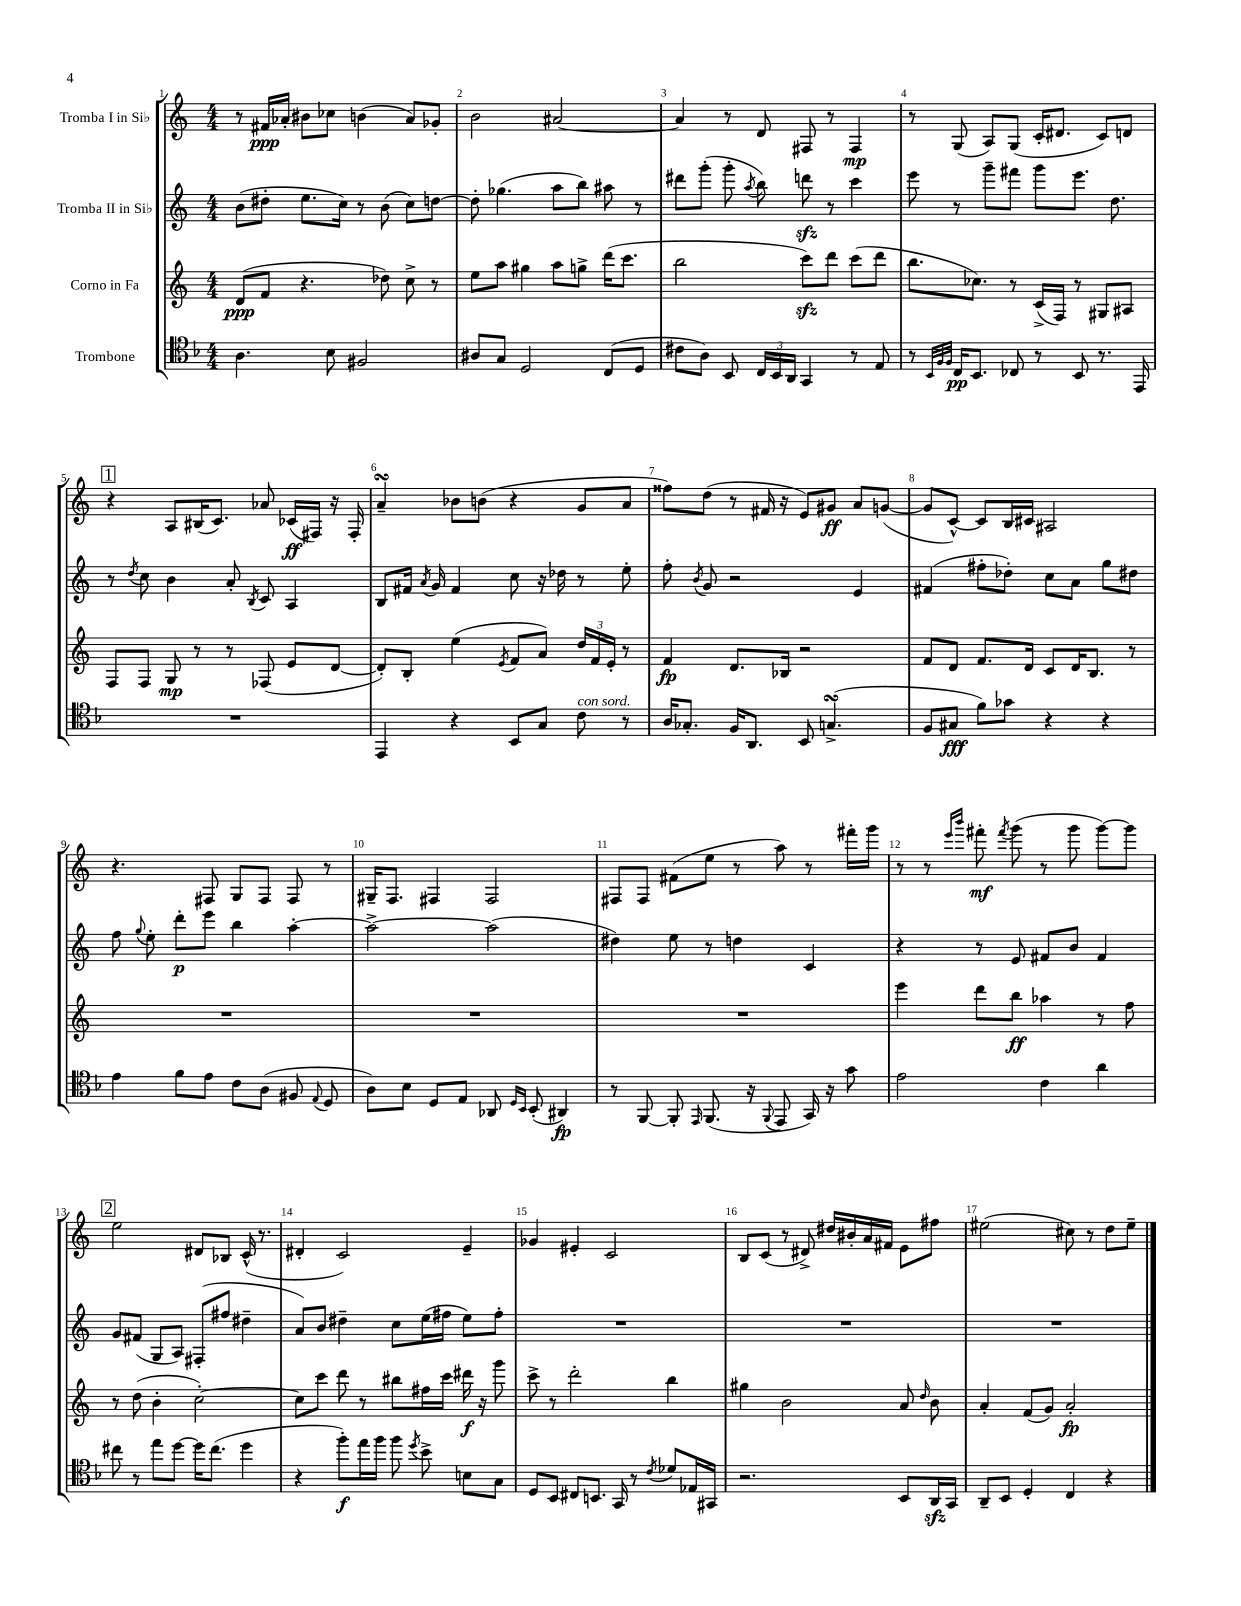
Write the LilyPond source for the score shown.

<<
\new StaffGroup <<
\new Staff = "s0" \with { instrumentName = "Tromba I in Sib" } {
    \clef treble \key c \major \numericTimeSignature \time 4/4
    \autoBeamOff r8 fis'16[\ppp aes'16]-. bis'8[ ces''8] b'4( aes'8[) ges'8]-. |
    b'2 ais'2~ |
    ais'4 r8 d'8 fis8 r8 fis4\mp |
    r8 g8( a8[) g8]( c'16[-. dis'8.] c'8[) d'8] |
    \mark \markup { \box "1" } r4 a8[ bis16( c'8.]) aes'8 ces'16[\ff( fis16]) r16 fis16-. |
    a'4--\turn bes'8[ b'8]( r4 g'8[ a'8] |
    fisis''8[) d''8]( r8 fis'16 r16 e'8[) gis'8]\ff a'8[ g'8]~( |
    g'8[ c'8]~-^) c'8[ b16 cis'16] ais2 |
    r4. fis8 g8[ fis8] fis8 r8 |
    gis16[-- f8.] fis4 fis2 |
    fis8[ fis8] fis'8[( e''8] r8 a''8) r8 fis'''16[-. g'''16] |
    r8 r8 \grace { e'''16[ b'''16] } fis'''8-.\mf \acciaccatura { fis'''8 } g'''8( r8 g'''8 g'''8[~) g'''8] |
    \mark \markup { \box "2" } e''2 dis'8[ bes8] c'16-^( r8. |
    dis'4-. c'2) e'4-- |
    ges'4 eis'4-. c'2 |
    b8[ c'8]( r8 dis'8->) dis''16[ bis'16-. a'16 fis'16] e'8[ fis''8] |
    eis''2( cis''8) r8 d''8[ eis''8]-- \bar "|." |
}
\new Staff = "s1" \with { instrumentName = "Tromba II in Sib" } {
    \clef treble \key c \major \numericTimeSignature \time 4/4
    \autoBeamOff b'8[( dis''8]-. e''8.[ c''16]) r8 b'8( c''8[) d''8]~ |
    d''8-. ges''4.( a''8[ b''8]) ais''8 r8 |
    dis'''8[ g'''8]-.( g'''8-. \acciaccatura { a''8 } b''8) d'''8\sfz r8 c'''4 |
    e'''8 r8 g'''8[-- fis'''8] g'''8[ e'''8.] d''8. |
    \mark \markup { \box "1" } r8 \acciaccatura { d''8 } c''8 b'4 a'8-. \acciaccatura { b8 } c'8 a4 |
    b8[ fis'16] \acciaccatura { a'8 } g'16 fis'4 c''8 r16 des''16 r8 e''8-. |
    f''8-. \acciaccatura { b'8 } g'8 r2 e'4 |
    fis'4( fis''8[-. des''8]-.) c''8[ a'8] g''8[ dis''8] |
    f''8 \appoggiatura { g''8 } e''8-. d'''8[-.\p e'''8] b''4 a''4~-. |
    a''2~-> a''2( |
    dis''4) e''8 r8 d''4 c'4 |
    r4 r8 e'8 fis'8[ b'8] fis'4 |
    \mark \markup { \box "2" } g'8[ fis'8]( g8[ a8]) fis8[-.( fis''8] dis''4-- |
    a'8[) b'8] dis''4-- c''8[ e''16( fis''16] e''8[) fis''8]-. |
    R1 |
    R1 |
    R1 \bar "|." |
}
\new Staff = "s2" \with { instrumentName = "Corno in Fa" } {
    \clef treble \key c \major \numericTimeSignature \time 4/4
    \autoBeamOff d'8[\ppp( f'8] r4. des''8) c''8-> r8 |
    e''8[ a''8] gis''4 a''8[ g''8]-> d'''16[( c'''8.] |
    b''2 c'''8[\sfz) d'''8] c'''8[( d'''8] |
    b''8.[ ces''8.]) r8 c'16[->( f16]) r8 gis8[ ais8] |
    \mark \markup { \box "1" } f8[ f8] g8\mp r8 r8 fes8( e'8[ d'8]~ |
    d'8[-.) b8]-. e''4( \acciaccatura { e'8 } f'8[ a'8]) \tuplet 3/2 { d''16[ f'16 e'16]-. } r8 |
    f'4\fp d'8.[ bes16] r2 |
    f'8[ d'8] f'8.[ d'16] c'8[ d'16 b8.] r8 |
    R1 |
    R1 |
    R1 |
    e'''4 d'''8[ b''8]\ff aes''4 r8 f''8 |
    \mark \markup { \box "2" } r8 d''8( b'4-. c''2~-.) |
    c''8[ c'''8] d'''8 r8 bis''8[ fis''16 c'''16] dis'''16\f r16 g'''8 |
    c'''8-> r8 d'''2-. b''4 |
    gis''4 b'2 a'8 \grace { d''16 } b'8 |
    a'4-. f'8[( g'8]) a'2-.\fp \bar "|." |
}
\new Staff = "s3" \with { instrumentName = "Trombone" } {
    \clef tenor \key f \major \numericTimeSignature \time 4/4
    \autoBeamOff a4. bes8 fis2 |
    ais8[ g8] d2 c8[( d8] |
    cis'8[ a8]) bes,8 \tuplet 3/2 { c16[ bes,16 a,16] } g,4 r8 e8 |
    r8 \grace { bes,32[ f32 f32] } c16[\pp bes,8.] ces8 r8 bes,8 r8. e,16 |
    \mark \markup { \box "1" } R1 |
    e,4 r4 bes,8[ g8] c'8^\markup { \italic "con sord." } r8 |
    a16[ ges8.]-. f16[ a,8.] bes,8 g4.->\turn( |
    f8[ gis8]\fff f'8[) ges'8] r4 r4 |
    e'4 f'8[ e'8] c'8[ a8]( fis8 \appoggiatura { e8 } d8 |
    a8[) bes8] d8[ e8] aes,8 \grace { d16[ bes,16] } bes,8-.( ais,4\fp) |
    r8 f,8~ f,8-. \grace { e,16 } f,8.( r16 \appoggiatura { f,8 } e,8 g,16) r16 g'8 |
    e'2 c'4 a'4 |
    \mark \markup { \box "2" } cis''8 r8 e''8[ d''8]~ d''16[ cis''8.]( d''4 |
    r4 f''8[-.\f) e''16 f''16] f''8 \acciaccatura { d''8 } bes'8-> b8[ g8] |
    d8[ bes,8] cis8[ b,8.] g,16 r8 \acciaccatura { c'8 } des'8[ ees16 gis,16] |
    r2. bes,8[ a,16\sfz g,16] |
    a,8[-- bes,8] d4-. c4 r4 \bar "|." |
}
>>
>>
\layout { \context { \Score \override BarNumber.break-visibility = ##(#f #t #t) barNumberVisibility = #all-bar-numbers-visible } }
